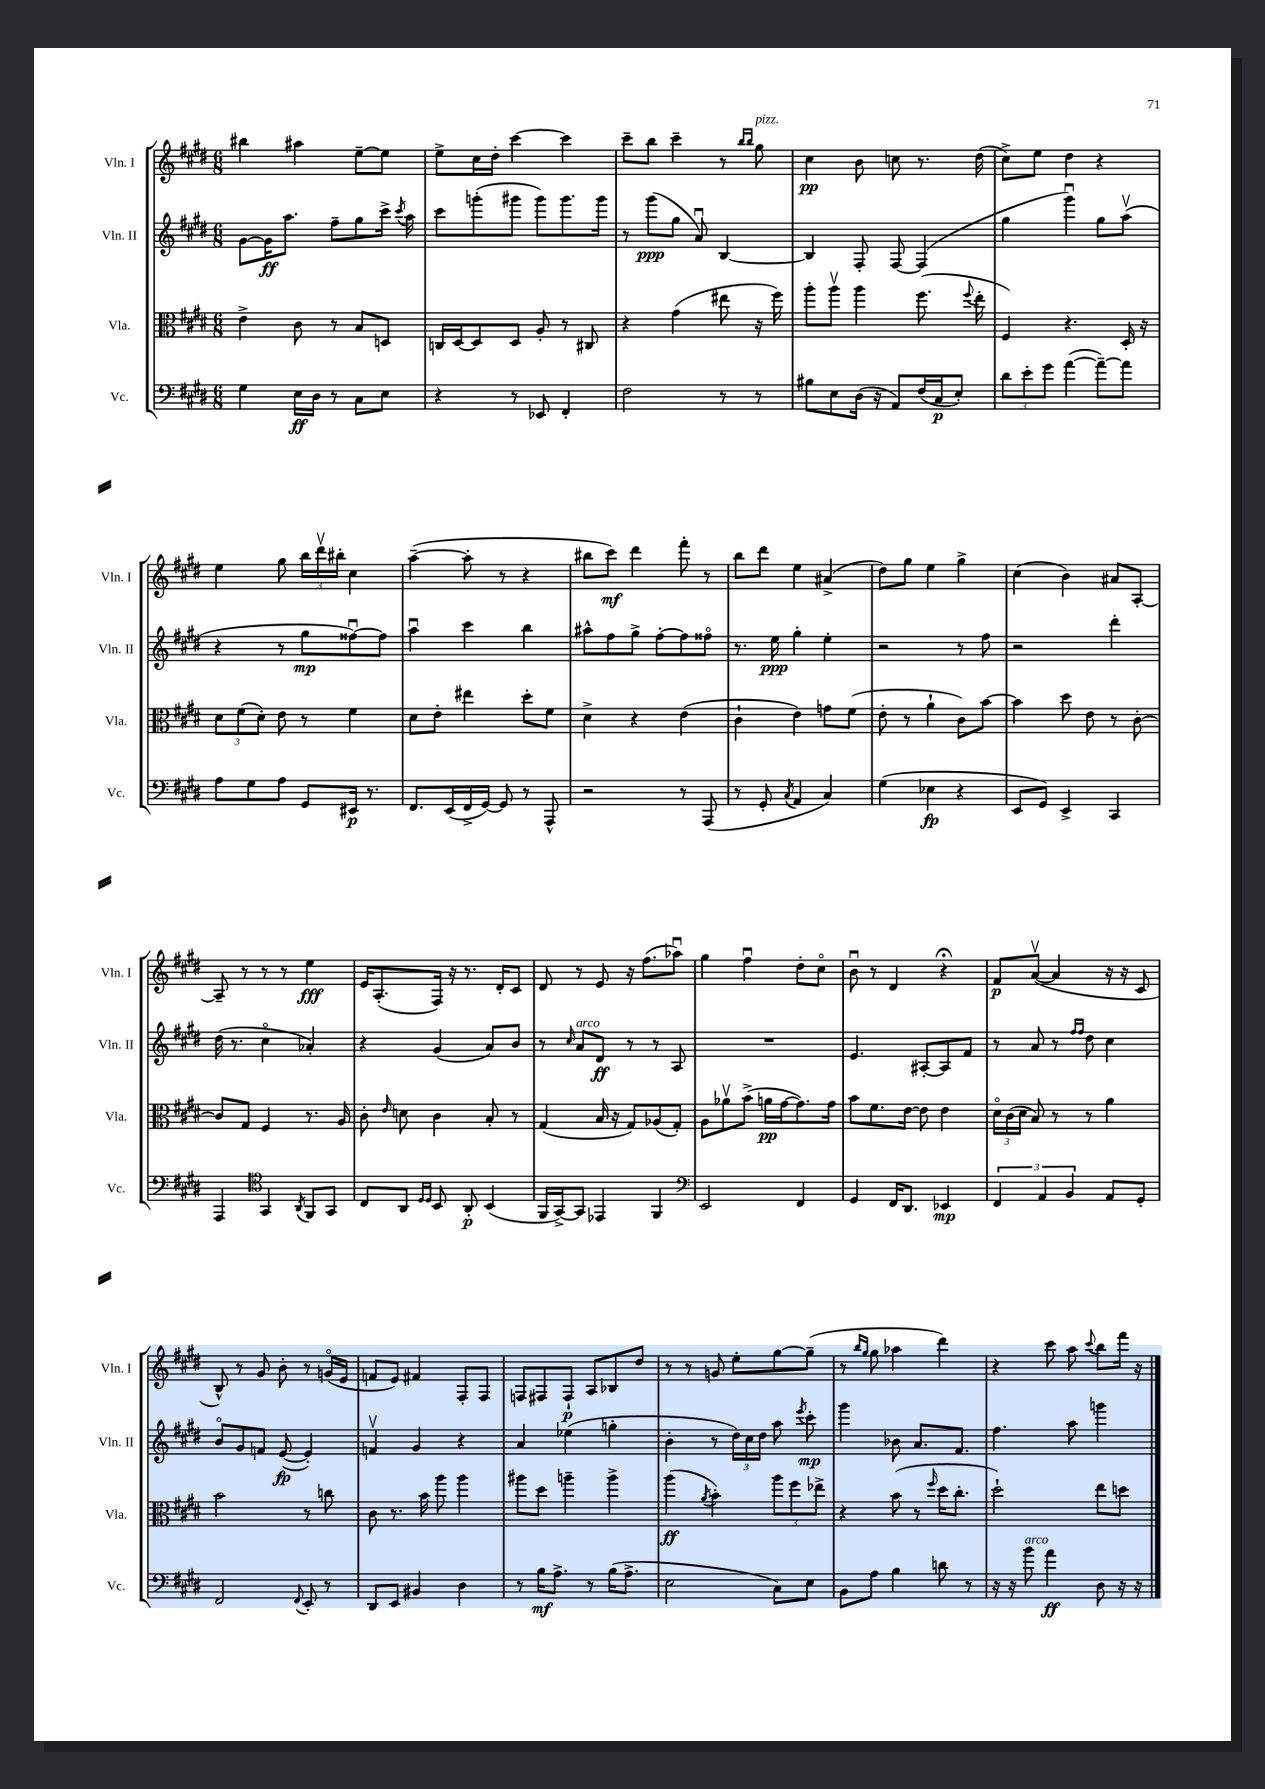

**kern	**dynam	**kern	**dynam	**kern	**dynam	**kern	**dynam
*part4	*part4	*part3	*part3	*part2	*part2	*part1	*part1
*staff4	*staff4	*staff3	*staff3	*staff2	*staff2	*staff1	*staff1
*I"Vc.	*	*I"Vla.	*	*I"Vln. II	*	*I"Vln. I	*
*I'Vc.	*	*I'Vla.	*	*I'Vln. II	*	*I'Vln. I	*
*clefF4	*	*clefC3	*	*clefG2	*	*clefG2	*
*k[f#c#g#d#]	*	*k[f#c#g#d#]	*	*k[f#c#g#d#]	*	*k[f#c#g#d#]	*
*M6/8	*	*M6/8	*	*M6/8	*	*M6/8	*
=69	=69	=69	=69	=69	=69	=69	=69
4G#\	.	4e^\	.	[8g#\L	.	4bb#X\	.
.	.	.	.	16g#\K]	ff	.	.
.	.	.	.	8.aa\J	.	.	.
16E\LL	ff	8c#\	.	.	.	4aa#X\	.
16D#\JJ	.	.	.	.	.	.	.
8r	.	8r	.	8ff#~\L	.	.	.
8C#\L	.	8B/L	.	8gg#\	.	[8ee~\L	.
8E\J	.	8Dn/J	.	16ccc#^\Jk	.	8ee\J]	.
.	.	.	.	8qccc#/	.	.	.
.	.	.	.	16aa\	.	.	.
=70	=70	=70	=70	=70	=70	=70	=70
4r	.	16Cn/LL	.	8ccc#\L	.	8ee^\L	.
.	.	[16D#/J	.	.	.	.	.
.	.	8D#/]	.	(8gggn'\	.	16cc#\L	.
.	.	.	.	.	.	16dd#'\JJ	.
8r	.	8D#/J	.	8ggg#X\J	.	[4ccc#\	.
8EE-X/	.	8A'/	.	8ggg#\L)	.	.	.
4FF#'/	.	8r	.	8.ggg#\	.	4ccc#\]	.
.	.	8C#X/	.	.	.	.	.
.	.	.	.	16ggg#\Jk	.	.	.
=71	=71	=71	=71	=71	=71	=71	=71
2F#\	.	4r	.	8r	.	8ccc#~\L	.
.	.	.	.	(8ggg#\L	ppp	8bb\J	.
.	.	(4g#\	.	8gg#\J	.	4ccc#~\	.
.	.	.	.	8au/)	.	.	.
8r	.	8ee#X\	.	[4B/	.	8r	.
.	.	.	.	.	.	16qqbb/LL	.
.	.	.	.	.	.	16qqbb/JJ	.
!	!	!	!	!	!	!LO:TX:a:i:t=pizz.	!
8r	.	16r	.	.	.	8gg#\	.
.	.	16ff#\)	.	.	.	.	.
=72	=72	=72	=72	=72	=72	=72	=72
8B#X\L	.	8aa'\L	.	4B/]	.	4cc#\	pp
8E\	.	8aav\J	.	.	.	.	.
(16D#\Jk	.	4aa\	.	8F#'/	.	8b\	.
16r	.	.	.	.	.	.	.
8AA/L)	.	.	.	[8F#/	.	8ccn\	.
(16F#/L	.	(8.ff#\	.	(4F#/]	.	8.r	.
16C#/J	p	.	.	.	.	.	.
8E'/J)	.	.	.	.	.	.	.
.	.	8qqff#/	.	.	.	.	.
.	.	16ee'\	.	.	.	(16dd#\	.
=73	=73	=73	=73	=73	=73	=73	=73
12d#\L	.	4F#/)	.	4gg#\	.	8cc#^\L)	.
12e'\	.	.	.	.	.	.	.
.	.	.	.	.	.	8ee\J	.
12g#\J	.	.	.	.	.	.	.
([4a\	.	4.r	.	4ggg#u\)	.	4dd#\	.
8a~\L_)	.	.	.	8gg#\L	.	4r	.
8a\J]	.	16D#'/	.	(8aav\J	.	.	.
.	.	16r	.	.	.	.	.
!!LO:LB:g=z
=74	=74	=74	=74	=74	=74	=74	=74
8A\L	.	12d#\L	.	4r	.	4ee\	.
.	.	(12f#\	.	.	.	.	.
8G#\	.	.	.	.	.	.	.
.	.	12d#'\J)	.	.	.	.	.
8A\J	.	8e\	.	8r	.	8gg#\	.
8GG#/L	.	8r	.	8gg#\L	mp	24bb\LL	.
.	.	.	.	.	.	24ddd#v\	.
.	.	.	.	.	.	24bb#X'\JJ	.
16EE#X/Jk	p	4f#\	.	[8ff##Xu\)	.	4cc#\	.
8.r	.	.	.	.	.	.	.
.	.	.	.	8ff##\J]	.	.	.
=75	=75	=75	=75	=75	=75	=75	=75
8.FF#/L	.	8d#\L	.	4aau\	.	([4aa~\	.
.	.	8e'\J	.	.	.	.	.
(16EE/L	.	.	.	.	.	.	.
16FF#^/	.	4ee#X\	.	4ccc#\	.	8aa'\]	.
[16GG#/JJ)	.	.	.	.	.	.	.
8GG#/]	.	.	.	.	.	8r	.
8r	.	8dd#'\L	.	4bb\	.	4r	.
8AAA^^/	.	8f#\J	.	.	.	.	.
=76	=76	=76	=76	=76	=76	=76	=76
2r	.	4d#^\	.	8aa#X^^\L	.	8bb#X\L	.
.	.	.	.	8ff#\	.	8ccc#\J)	mf
.	.	4r	.	8gg#^\J	.	4ddd#\	.
.	.	.	.	[8ff#'\L	.	.	.
8r	.	(4e\	.	8ff#\]	.	8fff#'\	.
(8AAA/	.	.	.	8ff##X\J	.	8r	.
=77	=77	=77	=77	=77	=77	=77	=77
8r	.	4c#`\	.	8.r	.	8bb\L	.
8GG#'/	.	.	.	.	.	8ddd#\J	.
.	.	.	.	16ee\	ppp	.	.
8qC#/	.	.	.	.	.	.	.
4AA/	.	4e\)	.	4gg#'\	.	4ee\	.
4C#/)	.	8gn\L	.	4ee'\	.	(4a#X^/	.
.	.	(8f#\J	.	.	.	.	.
=78	=78	=78	=78	=78	=78	=78	=78
(4G#\	.	8e'\	.	2r	.	8dd#\L)	.
.	.	8r	.	.	.	8gg#\J	.
4E-X\	fp	4a`\	.	.	.	4ee\	.
4r	.	8c#\L)	.	8r	.	4gg#^\	.
.	.	[8b\J	.	8ff#\	.	.	.
=79	=79	=79	=79	=79	=79	=79	=79
8EE/L	.	4b\]	.	2r	.	(4cc#\	.
8GG#/J)	.	.	.	.	.	.	.
4EE^/	.	8dd#\	.	.	.	4b\)	.
.	.	8e\	.	.	.	.	.
4CC#/	.	8r	.	4ddd#'\	.	8a#X/L	.
.	.	[8c#'\	.	.	.	[8A'/J	.
!!LO:LB:g=z
=80	=80	=80	=80	=80	=80	=80	=80
4AAA/	.	8c#/L]	.	(16dd#\	.	8A~/]	.
.	.	.	.	8.r	.	.	.
.	.	8G#/J	.	.	.	8r	.
*clefC4	*	*	*	*	*	*	*
4GG#/	.	4F#/	.	4cc#\	.	8r	.
.	.	.	.	.	.	8r	.
8qAA/	.	.	.	.	.	.	.
8FF#/L	.	8.r	.	4a-X'/)	.	4ee\	fff
8GG#/J	.	.	.	.	.	.	.
.	.	16A/	.	.	.	.	.
=81	=81	=81	=81	=81	=81	=81	=81
8C#/L	.	8c#'\	.	4r	.	16e/KL	.
.	.	.	.	.	.	(8.A'/	.
.	.	16qqe/	.	.	.	.	.
8AA/J	.	8dn\	.	.	.	.	.
16qqD#/LL	.	.	.	.	.	.	.
16qqD#/JJ	.	.	.	.	.	.	.
8BB/	.	4c#\	.	(4g#/	.	16F#/Jk)	.
.	.	.	.	.	.	16r	.
8AA'/	p	.	.	.	.	8.r	.
(4BB/	.	8B'/	.	8a/L)	.	.	.
.	.	.	.	.	.	16d#'/KL	.
.	.	8r	.	8b/J	.	8c#/J	.
=82	=82	=82	=82	=82	=82	=82	=82
16FF#/LL	.	(4G#/	.	8r	.	8d#/	.
[16GG#^/J)	.	.	.	.	.	.	.
.	.	.	.	16qqcc#/	.	.	.
!	!	!	!	!LO:TX:a:i:t=arco	!	!	!
8GG#/J]	.	.	.	8a/L	.	8r	.
4EE-X/	.	16B/	.	8d#/J	ff	8e/	.
.	.	16r	.	.	.	.	.
.	.	8G#/L)	.	8r	.	16r	.
.	.	.	.	.	.	(8.ff#\L	.
4FF#/	.	(8A-X/	.	8r	.	.	.
.	.	8G#'/J)	.	8A/	.	8aa-Xu\J)	.
=83	=83	=83	=83	=83	=83	=83	=83
*clefF4	*	*	*	*	*	*	*
2EE/	.	8A\L	.	2.r	.	4gg#\	.
.	.	8a-Xv\	.	.	.	.	.
.	.	(8b^\J	.	.	.	4ff#u\	.
.	.	16an\LL	pp	.	.	.	.
.	.	[16g#\J	.	.	.	.	.
4FF#/	.	8.g#\])	.	.	.	8dd#'\L	.
.	.	.	.	.	.	8cc#\J	.
.	.	16g#\Jk	.	.	.	.	.
=84	=84	=84	=84	=84	=84	=84	=84
4GG#/	.	8b\L	.	4.e/	.	8bu\	.
.	.	8.f#\	.	.	.	8r	.
16FF#/KL	.	.	.	.	.	4d#/	.
8.DD#/J	.	[16e\Jk	.	.	.	.	.
.	.	8e\]	.	[8A#X'/L	.	.	.
4EE-X/	mp	4e\	.	8A#/]	.	4r;<	.
.	.	.	.	8f#/J	.	.	.
=85	=85	=85	=85	=85	=85	=85	=85
6FF#/	.	24d#\LL	.	8r	.	8f#/L	p
.	.	(24c#\	.	.	.	.	.
.	.	24d#\JJ	.	.	.	.	.
.	.	8B/)	.	8a/	.	([8av/J	.
6AA/	.	.	.	.	.	.	.
.	.	8r	.	8r	.	4a/]	.
6BB/	.	.	.	.	.	.	.
.	.	.	.	16qqff#/LL	.	.	.
.	.	.	.	16qqff#/JJ	.	.	.
.	.	8r	.	8dd#\	.	.	.
8AA/L	.	4a\	.	4cc#\	.	16r	.
.	.	.	.	.	.	16r	.
8GG#'/J	.	.	.	.	.	8c#/	.
!!LO:LB:g=z
=86	=86	=86	=86	=86	=86	=86	=86
2FF#/	.	2b\	.	8b/L	.	8B^^/)	.
.	.	.	.	8g#/	.	8r	.
.	.	.	.	8fn/J	.	8g#/	.
.	.	.	.	([8e/	fp	8b'\	.
8qqFF#/	.	.	.	.	.	.	.
8EE'/	.	8r	.	4e'/])	.	8r	.
8r	.	8ccn\	.	.	.	(16gn/LL	.
.	.	.	.	.	.	16e/JJ	.
=87	=87	=87	=87	=87	=87	=87	=87
8DD#/L	.	8c#\	.	4fnv/	.	8fn/L	.
8EE/J	.	8.r	.	.	.	8e/J)	.
4BB#X/	.	.	.	4g#/	.	4f#X/	.
.	.	16b\	.	.	.	.	.
.	.	8aa\	.	.	.	.	.
4D#\	.	4aa\	.	4r	.	8F#'/L	.
.	.	.	.	.	.	8F#/J	.
=88	=88	=88	=88	=88	=88	=88	=88
8r	.	8aa#X\L	.	4a/	.	8Fn/L	.
16B\KL	mf	8dd#\J	.	.	.	8F#X/	.
8.A^\J	.	.	.	.	.	.	.
.	.	4aan~\	.	(4ee-X\	.	8F#`/J	p
8r	.	.	.	.	.	8A/L	.
(16B\KL	.	4aa^\	.	4ggn'\	.	8B-X/	.
8.A^\J	.	.	.	.	.	.	.
.	.	.	.	.	.	8dd#/J	.
=89	=89	=89	=89	=89	=89	=89	=89
2E\	.	(4aa\	ff	4b'\	.	8r	.
.	.	.	.	.	.	8r	.
.	.	8qa/	.	.	.	.	.
.	.	4b'\)	.	8r	.	8gn/	.
.	.	.	.	24dd#\LL)	.	8ee'\L	.
.	.	.	.	24cc#\	.	.	.
.	.	.	.	24dd#\JJ	.	.	.
8C#\L)	.	12aa\L	.	8aa\	.	[8gg#\	.
.	.	12ff#\	.	.	.	.	.
.	.	.	.	8qeee/	.	.	.
8E\J	.	.	.	8ccc#'\	mp	(8gg#~\J]	.
.	.	12ee-X^\J	.	.	.	.	.
=90	=90	=90	=90	=90	=90	=90	=90
8BB\L	.	4r	.	4ggg#\	.	8r	.
.	.	.	.	.	.	16qqbb/LL	.
.	.	.	.	.	.	16qqgg#/JJ	.
8A\J	.	.	.	.	.	8gg#\	.
4B\	.	(8b\	.	8b-X\	.	4aa-X\	.
.	.	8r	.	8.a/L	.	.	.
.	.	16qqff#/	.	.	.	.	.
8dn\	.	16dd#\KL	.	.	.	4ddd#\)	.
.	.	8.cc#'\J	.	8.f#/J	.	.	.
8r	.	.	.	.	.	.	.
=91	=91	=91	=91	=91	=91	=91	=91
16r	.	2dd#`\)	.	4.ff#\	.	4r	.
16r	.	.	.	.	.	.	.
!LO:TX:a:i:t=arco	!	!	!	!	!	!	!
8b\	.	.	.	.	.	.	.
4a\	ff	.	.	.	.	8ccc#\	.
.	.	.	.	8aa\	.	8aa\	.
.	.	.	.	.	.	8qqccc#/	.
8D#\	.	8ee\L	.	4gggn\	.	8bb\L	.
16r	.	8ddn\J	.	.	.	16fff#\Jk	.
16r	.	.	.	.	.	16r	.
==	==	==	==	==	==	==	==
*-	*-	*-	*-	*-	*-	*-	*-
